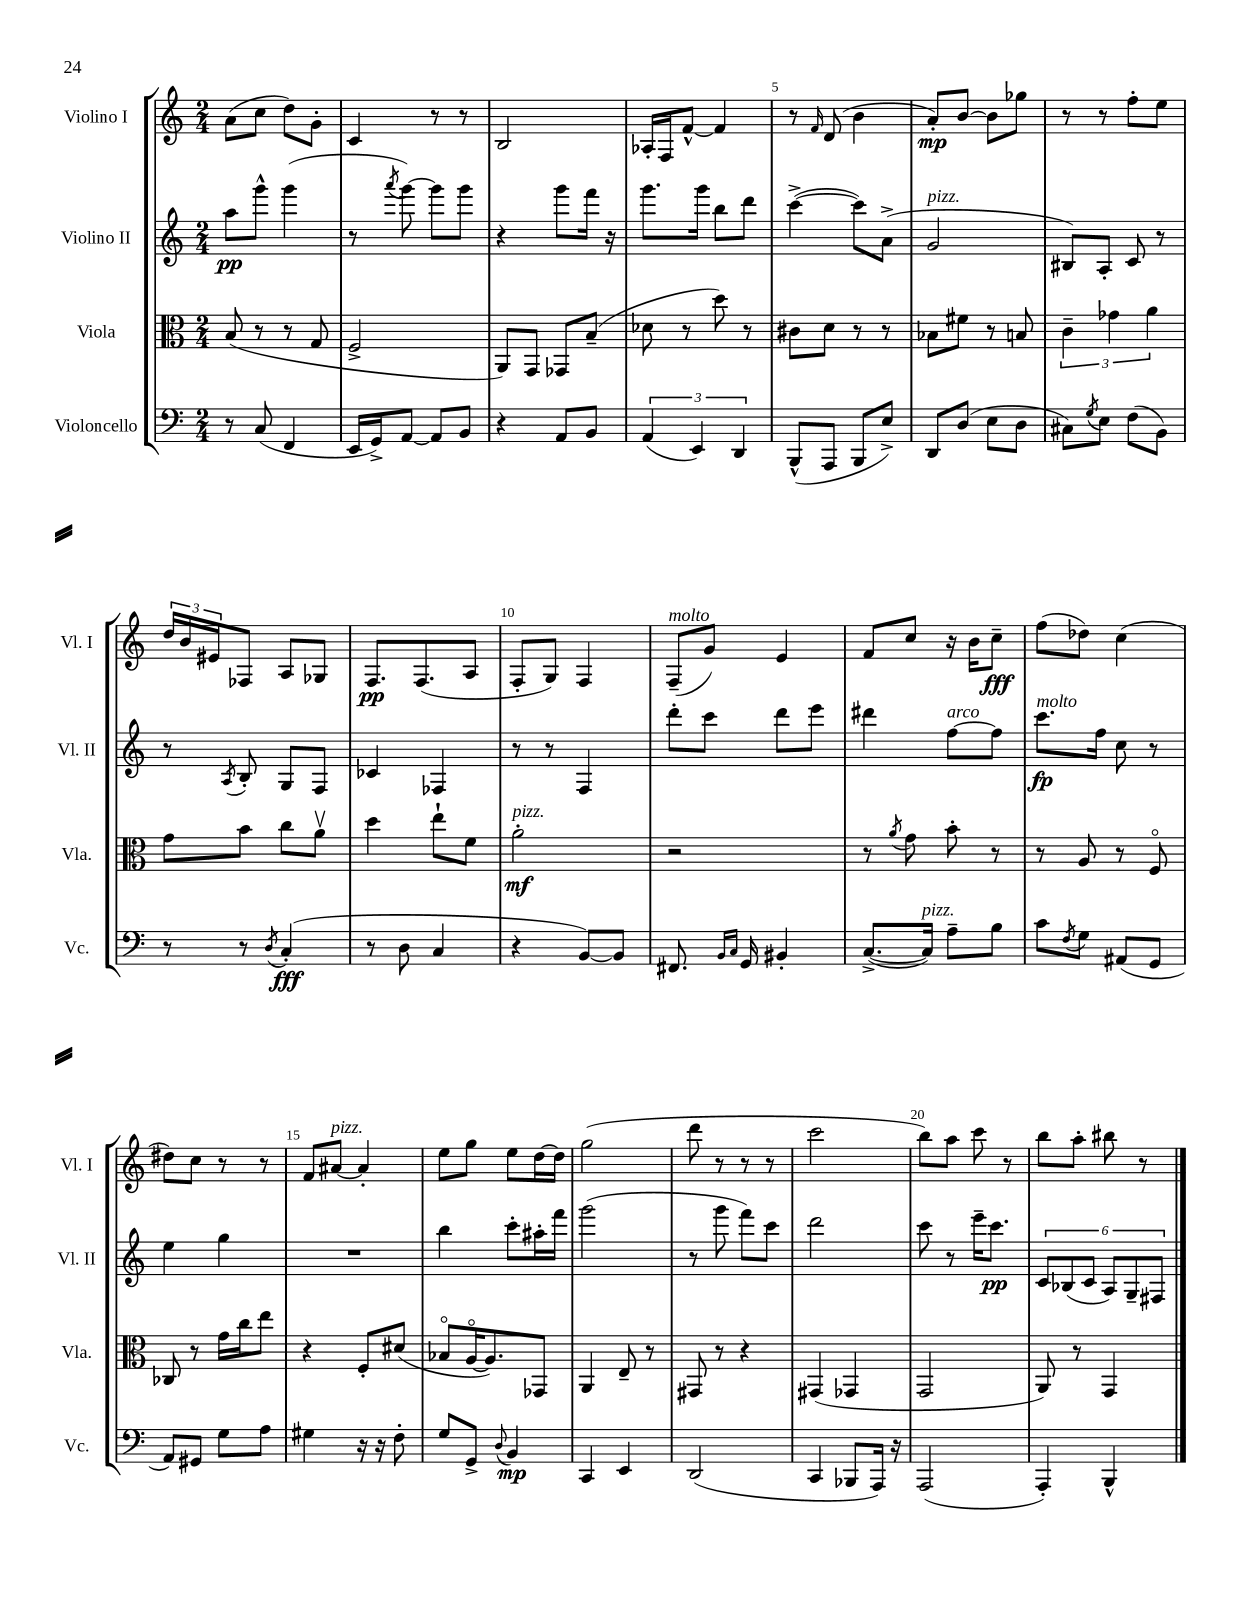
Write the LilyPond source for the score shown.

<<
\new StaffGroup <<
\new Staff = "s0" \with { instrumentName = "Violino I" shortInstrumentName = "Vl. I" } {
    \clef treble \key c \major \numericTimeSignature \time 2/4
    a'8( c''8 d''8) g'8-. |
    c'4 r8 r8 |
    b2 |
    aes16-. f16 f'8~-^ f'4 |
    r8 \grace { f'16 } d'8( b'4 |
    a'8-.\mp) b'8~ b'8 ges''8 |
    r8 r8 f''8-. e''8 |
    \tuplet 3/2 { d''16 b'16 eis'16 } fes8 a8 ges8 |
    f8.\pp f8.( a8 |
    f8-. g8) f4 |
    f8--^\markup { \italic "molto" }( g'8) e'4 |
    f'8 c''8 r16 b'16 c''8--\fff |
    f''8( des''8) c''4( |
    dis''8) c''8 r8 r8 |
    f'8 ais'8~^\markup { \italic "pizz." } ais'4-. |
    e''8 g''8 e''8 d''16~ d''16 |
    g''2( |
    d'''8 r8 r8 r8 |
    c'''2 |
    b''8) a''8 c'''8 r8 |
    b''8 a''8-. bis''8 r8 \bar "|." |
}
\new Staff = "s1" \with { instrumentName = "Violino II" shortInstrumentName = "Vl. II" } {
    \clef treble \key c \major \numericTimeSignature \time 2/4
    a''8\pp g'''8-^ g'''4( |
    r8 \acciaccatura { a'''8 } g'''8~) g'''8 g'''8 |
    r4 g'''8 f'''16 r16 |
    g'''8. g'''16 b''8 d'''8 |
    c'''4~->( c'''8) a'8->( |
    g'2^\markup { \italic "pizz." } |
    bis8) a8-. c'8 r8 |
    r8 \acciaccatura { a8 } b8-. g8 f8 |
    ces'4 fes4 |
    r8 r8 f4 |
    d'''8-. c'''8 d'''8 e'''8 |
    dis'''4 f''8~^\markup { \italic "arco" } f''8 |
    c'''8.\fp^\markup { \italic "molto" } f''16 c''8 r8 |
    e''4 g''4 |
    R2 |
    b''4 c'''8-. ais''16-. f'''16 |
    g'''2( |
    r8 g'''8 f'''8) c'''8 |
    d'''2 |
    c'''8 r8 e'''16-- c'''8.\pp |
    \tuplet 6/4 { c'8 bes8( c'8 a8) g8-- fis8 } \bar "|." |
}
\new Staff = "s2" \with { instrumentName = "Viola" shortInstrumentName = "Vla." } {
    \clef alto \key c \major \numericTimeSignature \time 2/4
    b8( r8 r8 g8 |
    f2-> |
    a,8) g,8 ges,8 b8--( |
    des'8 r8 d''8) r8 |
    cis'8 d'8 r8 r8 |
    bes8 fis'8 r8 b8 |
    \tuplet 3/2 { c'4-- ges'4 a'4 } |
    g'8 b'8 c''8 a'8\upbow |
    d''4 e''8-! f'8 |
    a'2-.\mf^\markup { \italic "pizz." } |
    r2 |
    r8 \acciaccatura { a'8 } g'8 b'8-. r8 |
    r8 a8 r8 f8\flageolet |
    ces8 r8 g'16 c''16 e''8 |
    r4 f8-. dis'8( |
    bes8\flageolet a16~\flageolet a8.) ges,8 |
    a,4 e8-- r8 |
    gis,8 r8 r4 |
    gis,4( ges,4 |
    g,2 |
    a,8) r8 g,4 \bar "|." |
}
\new Staff = "s3" \with { instrumentName = "Violoncello" shortInstrumentName = "Vc." } {
    \clef bass \key c \major \numericTimeSignature \time 2/4
    r8 c8( f,4 |
    e,16 g,16->) a,8~ a,8 b,8 |
    r4 a,8 b,8 |
    \tuplet 3/2 { a,4( e,4) d,4 } |
    b,,8-^( a,,8 b,,8 e8->) |
    d,8 d8( e8 d8 |
    cis8) \acciaccatura { g8 } e8 f8( b,8) |
    r8 r8 \acciaccatura { d8 } c4-.\fff( |
    r8 d8 c4 |
    r4 b,8~) b,8 |
    fis,8. \grace { b,16 c16 } g,16 bis,4-. |
    c8.~->( c16^\markup { \italic "pizz." }) a8-- b8 |
    c'8 \acciaccatura { f8 } g8 ais,8( g,8 |
    a,8) gis,8 g8 a8 |
    gis4 r16 r16 f8-. |
    g8 g,8-> \appoggiatura { d8 } b,4\mp |
    c,4 e,4 |
    d,2( |
    c,4 bes,,8 a,,16) r16 |
    a,,2( |
    a,,4-.) b,,4-^ \bar "|." |
}
>>
>>
\layout { \context { \Score \override BarNumber.break-visibility = ##(#f #t #t) barNumberVisibility = #(every-nth-bar-number-visible 5) } }
